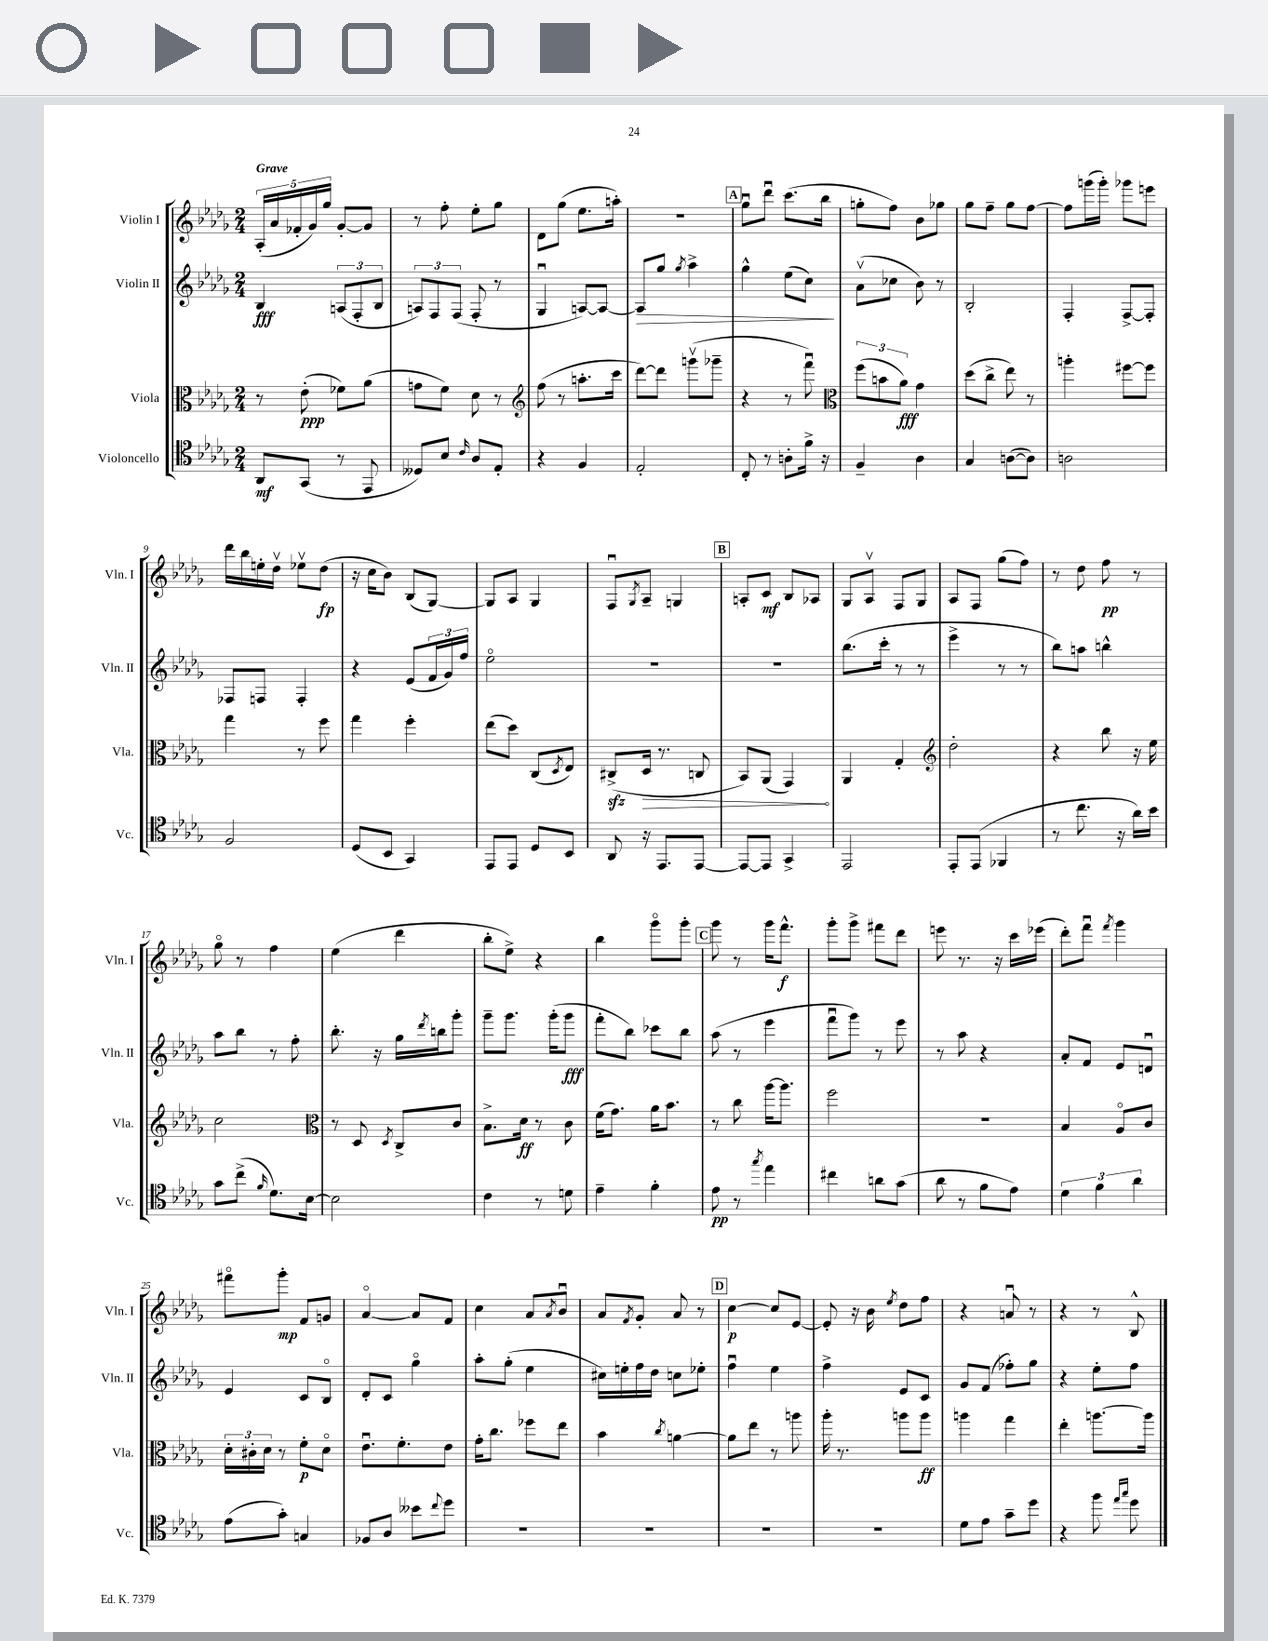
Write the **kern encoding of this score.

**kern	**kern	**kern	**kern
*staff4	*staff3	*staff2	*staff1
*clefC4	*clefC3	*clefG2	*clefG2
*k[b-e-a-d-g-]	*k[b-e-a-d-g-]	*k[b-e-a-d-g-]	*k[b-e-a-d-g-]
*M2/4	*M2/4	*M2/4	*M2/4
8AA-	8r	4B-	(20A-'
.	.	.	20a-
.	.	.	20f-'
(8GG-	(8e-'	.	.
.	.	.	20g-)
.	.	.	20gg-
8r	8f-)	(12A	[8g-'
.	.	12F'	.
8EE-	(8a-	.	8g-]
.	.	12B-	.
=	=	=	=
8D--)	8g	12A)	8r
.	.	12F	.
8B-	8f)	.	8ff'
.	.	(12F	.
16qqc	.	.	.
8A-	8d-	8F'	8ee-'
8E-'	8r	8r	8gg-
=	=	=	=
*	*clefG2	*	*
4r	(8ff	4G-u	8d-
.	8r	.	(8gg-
4F	8.aa'	[8A)	8.ee-
.	.	8A_	.
.	16ccc	.	16aa')
=	=	=	=
2E-'	[8ddd-)	8A]	2r
.	8ddd-]	8gg-	.
.	.	8qgg-	.
.	(8gggv	4aa-^	.
.	8ggg-~	.	.
=	=	=	=
8C'	4r	4gg-^^	8gg-u
8r	.	.	8ddd-u
8A'	8r	(8ee-	(8.ccc
16f^	8fffu)	8cc)	.
16r	.	.	16bb-
=	=	=	=
*	*clefC3	*	*
4F~	(12ff	(8a-v	8gg'
.	12b	.	.
.	.	8cc-	8ff)
.	12a-)	.	.
4A-	4g-	8b-)	8b-
.	.	8r	8gg-
=	=	=	=
4G-	(8dd-	2B-'	8gg-
.	8cc^	.	8ff~
([8A	8ee-)	.	8gg-
8A])	8r	.	[8ff
=	=	=	=
2A	4aa'	4F'	8ff]
.	.	.	(16ggg
.	.	.	16ggg')
.	[8ff#	[8F^	8ggg-
.	8ff#]	8F']	8eee
=	=	=	=
2F	4gg-	8F-	16ddd-
.	.	.	16bb-
.	.	8F	16ee'
.	.	.	16dd-v
.	8r	4F'	8ee-v
.	8ff	.	(8dd-
=	=	=	=
(8D-	4gg-	4r	16r
.	.	.	16cc
8BB-	.	.	8b-)
4GG-)	4ff'	(8e-	(8B-
.	.	24f	[8G-)
.	.	24g-)	.
.	.	24ff	.
=	=	=	=
8EE-	(8ee-	2ee-o	8G-]
8EE-	8dd-)	.	8A-
8D-	(8C	.	4G-
.	8qD-	.	.
8BB-	8E-)	.	.
=	=	=	=
8AA-	(8C#^	2r	8Fu
.	.	.	8qG-
16r	16D-	.	8A-~
8.EE-	8.r	.	.
.	.	.	4G
[8EE-	8C	.	.
=	=	=	=
8EE-_	8BB-)	2r	8A'
8EE-]	(8AA-	.	8c
4GG-^	4GG-)	.	8B-
.	.	.	8A-
=	=	=	=
2EE-	4AA-	(8.bb-	8G-
.	.	.	8A-v
.	.	16ccc'	.
.	4G-'	8r	8F
.	.	8r	8G-
=	=	=	=
*	*clefG2	*	*
8EE-'	2dd-'	4eee-^	8A-
(8EE-	.	.	8F
4FF-	.	8r	(8gg-
.	.	8r	8ff)
=	=	=	=
8r	4r	8bb-)	8r
8.cc	.	8aa	8dd-
.	8bb-	4bb^^	8ff
16r	.	.	.
16a-)	16r	.	8r
16b-	16ee-	.	.
=	=	=	=
8g-	2cc	8aa-	8gg-o
(8cc^	.	8bb-	8r
16qqf	.	.	.
8.d-)	.	8r	4ff
.	.	8ff'	.
[16B-	.	.	.
=	=	=	=
*	*clefC3	*	*
2B-]	8r	8.bb-'	(4ee-
.	8D-	.	.
.	.	16r	.
.	8qD-	.	.
.	8C^	16gg-	4ddd-
.	.	8qddd-	.
.	.	16bb	.
.	8c	8ggg-'	.
=	=	=	=
4c	8.B-^	8ggg-~	8bb-'
.	.	8.ggg-	8ee-^)
.	16d-	.	.
8r	8r	.	4r
.	.	(16ggg-'	.
8d	8c	8ggg-	.
=	=	=	=
4e-~	(16f	8fff'	4bb-
.	8.g-)	.	.
.	.	8bb-)	.
4f'	16a-	8ccc-	8ggg-o
.	8.b-	.	.
.	.	8bb-	8ggg-'
=	=	=	=
8e-	8r	(8aa-	8ggg-
8r	8cc	8r	8r
8qgg-	.	.	.
4ee-	[16aa-	4eee-	16ggg-
.	8.aa-]	.	8.fff^^
=	=	=	=
4cc#	2ff	8fffu	8ggg-'
.	.	8ggg-)	8ggg-^
8a	.	8r	8fff#
(8g-	.	8eee-	8ddd-
=	=	=	=
8a-	2r	8r	8eee
8r	.	8aa-	8.r
8f	.	4r	.
.	.	.	16r
8e-)	.	.	16ccc
.	.	.	(16eee-
=	=	=	=
6d-	4B-	8a-'	8ddd-')
.	.	8f	8fffu
6f	.	.	.
.	.	.	8qfff
.	8A-o	8e-	4ggg-
6a-	.	.	.
.	8c	8du	.
=	=	=	=
(8e-	24d-'	4e-	8fff#o
.	24c#'	.	.
.	24d-	.	.
8g-')	8r	.	8ggg-'
4G	8f'	8c	8f
.	8d-o	8B-o	8g
=	=	=	=
8F-	8.e-u	8d-'	[4a-o
8A-	.	8c	.
.	8.f'	.	.
8b--	.	4gg-o	8a-]
8qqcc	.	.	.
8dd-	8e-	.	8f
=	=	=	=
2r	16g-'	8aa-'	4cc
.	8.cc	.	.
.	.	(8gg-'	.
.	8ff-	4ee-	8a-
.	.	.	8qa-
.	8ee-	.	8b-u
=	=	=	=
2r	4b-	16cc#)	8a-
.	.	16ee'	.
.	.	.	8qf
.	.	16ff	8g-'
.	.	16dd-	.
.	8qcc	.	.
.	[4a	8cc	8a-
.	.	8ee-'	8r
=	=	=	=
2r	8a]	4ffu	[4cc
.	8ee-	.	.
.	8r	4ee-	8cc]
.	8aa	.	[8e-
=	=	=	=
2r	16aa-'	4ff^	8e-']
.	8.r	.	.
.	.	.	16r
.	.	.	16b-
.	.	.	8qee-
.	8aa	8e-	8dd-
.	8aa	8c	8ff
=	=	=	=
8d-	4aa	8g-	4r
8e-	.	(8f	.
8g-~	4gg-	8ff-')	8au
8dd-	.	8gg-	8r
=	=	=	=
4r	4ee-'	4r	4r
8ff	[8.aa	8ee-'	8r
16qqee-	.	.	.
16qqgg-	.	.	.
8dd-	.	8ff	8B-^^
.	16aa]	.	.
==	==	==	==
*-	*-	*-	*-
